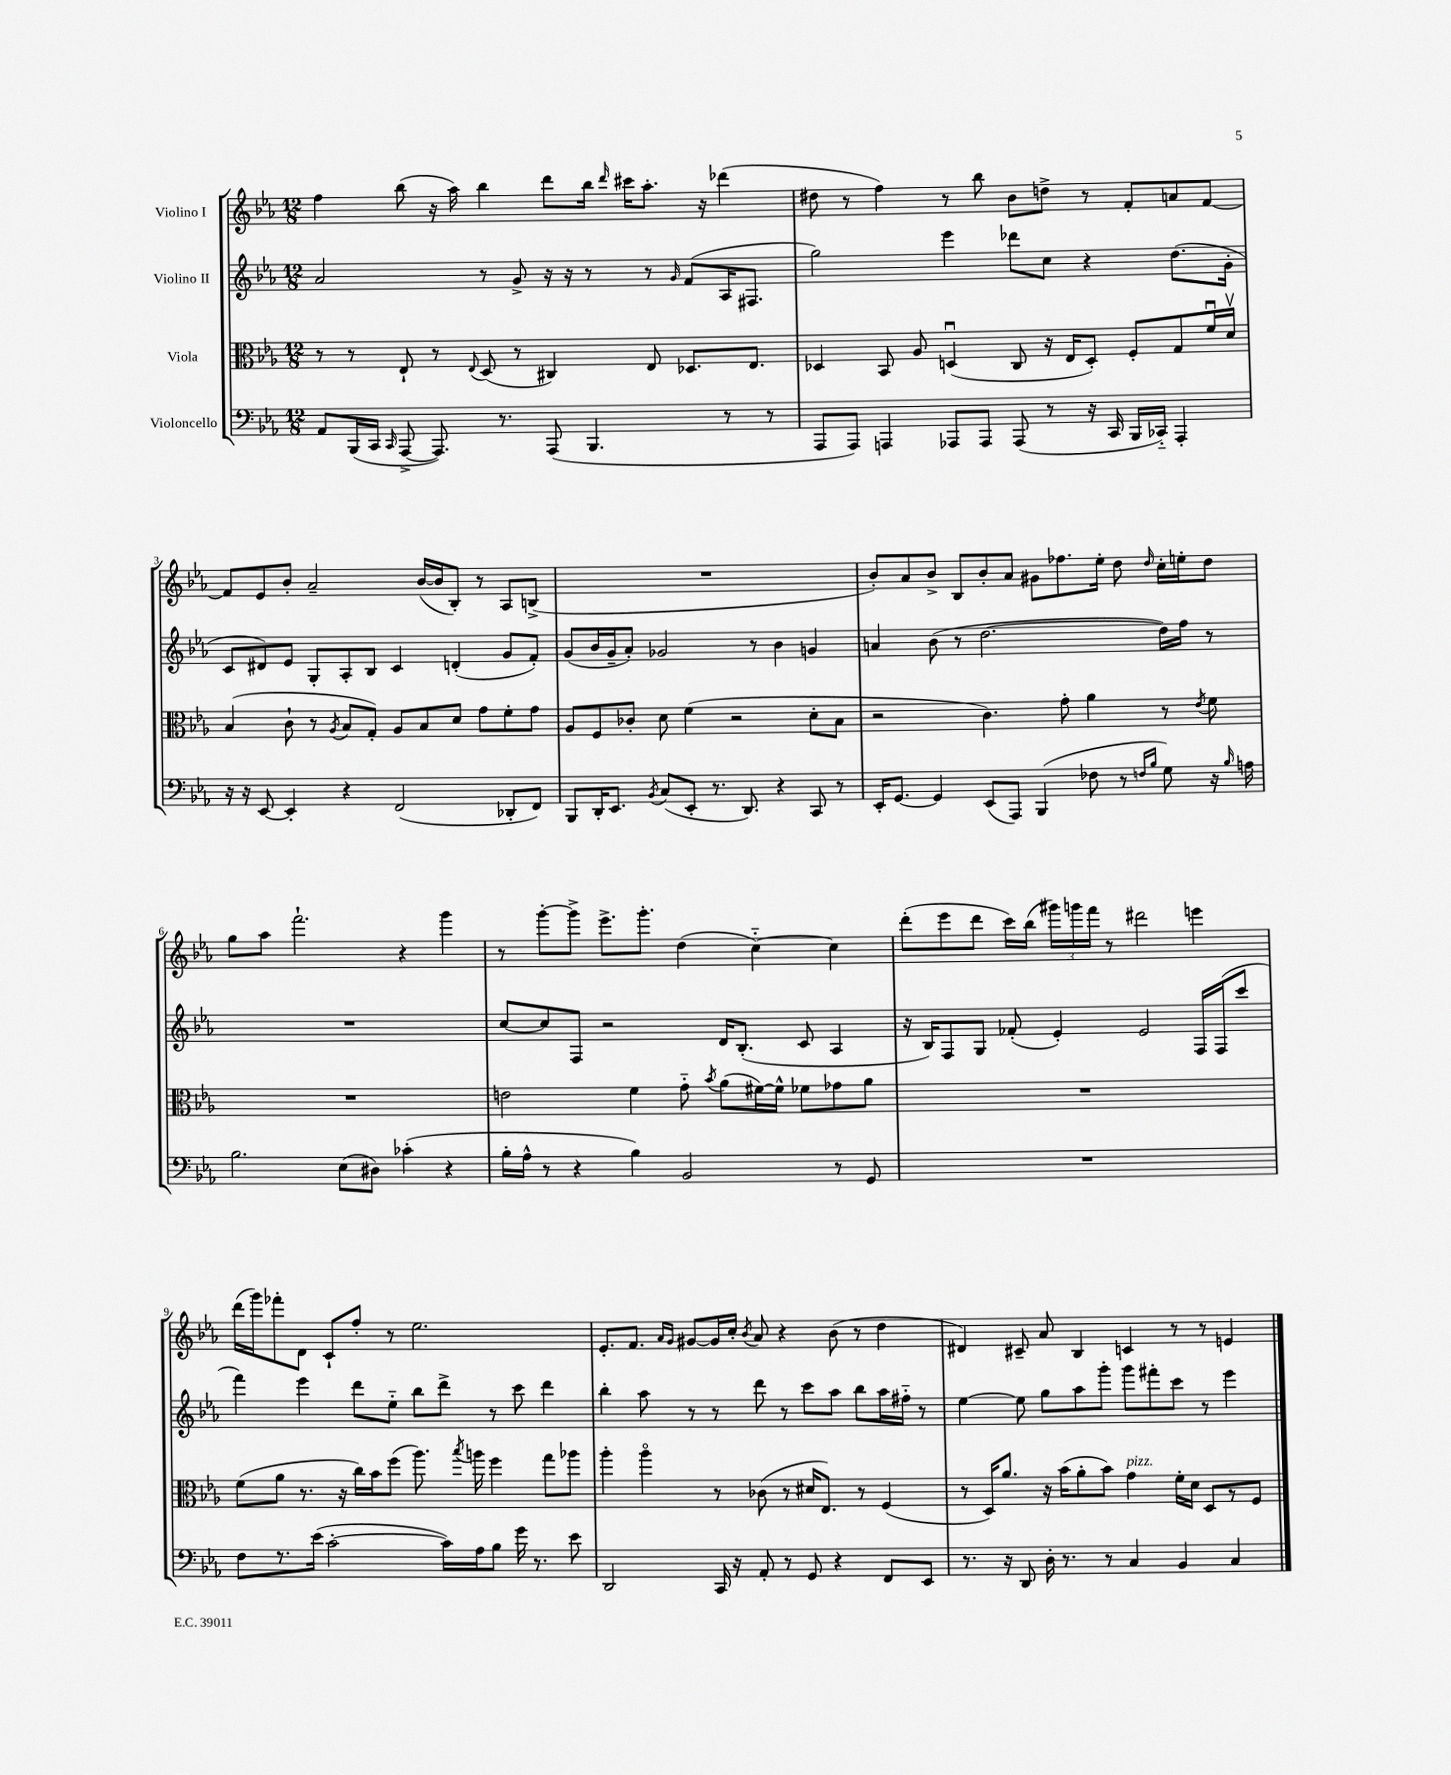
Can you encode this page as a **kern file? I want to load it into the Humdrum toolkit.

**kern	**kern	**kern	**kern
*part4	*part3	*part2	*part1
*staff4	*staff3	*staff2	*staff1
*I"Violoncello	*I"Viola	*I"Violino II	*I"Violino I
*clefF4	*clefC3	*clefG2	*clefG2
*k[b-e-a-]	*k[b-e-a-]	*k[b-e-a-]	*k[b-e-a-]
*M12/8	*M12/8	*M12/8	*M12/8
=1	=1	=1	=1
8AA-/L	8r	2a-/	4ff\
(16BBB-/L	8r	.	.
16CC/JJ	.	.	.
16qqCC/	.	.	.
[8AAA-^/	8E-`/	.	(8bb-\
8.AAA-/])	8r	.	16r
.	.	.	16aa-\)
.	8qqE-/	.	.
.	(8D/	8r	4bb-\
8.r	.	.	.
.	8r	8g^/	.
(8AAA-/	4C#X/)	16r	8ddd\L
.	.	16r	.
4.BBB-/	.	8r	16bb-\Jk
.	.	.	16qqddd/
.	.	.	16ccc#X\KL
.	8E-/	8r	8.aa-'\J
.	.	16qqg/	.
.	8.D-X/L	(8f/L	.
.	.	.	16r
8r	.	16A-/K	(4ddd-X\
.	8.E-/J	8.F#X/J	.
8r	.	.	.
=2	=2	=2	=2
8AAA-/L	4D-X/	2gg\)	8dd#X\
8AAA-/J)	.	.	8r
4AAAn/	8BB-/	.	4ff\)
.	8A-/	.	.
8AAA-X/L	(4Dnu/	4eee-\	8r
8AAA-/J	.	.	8bb-\
(8AAA-/	8C/	8ddd-X\L	8b-\L
8r	16r	8cc\J	8ddn^\J
.	16E-/KL	.	.
16r	8D'/J)	4r	8r
16CC/	.	.	.
16BBB-/LL	8F'/L	.	8f'/L
16CC-X/JJ)	.	.	.
4AAA-'/	8G/	(8.dd\L	8an/
.	16fu/L	.	[8f/J
.	16dv/JJ	16g'\Jk	.
!!LO:LB:g=z
=3	=3	=3	=3
16r	(4B-/	8c/L	8f/L]
16r	.	.	.
[8EE-/	.	8d#X/)	8e-/
4EE-'/]	8c`\	8e-/J	8b-'/J
.	8r	8G'/L	2a-~/
.	8qA-/	.	.
4r	8B-/L	8A-'/	.
.	8G'/J)	8B-/J	.
(2FF/	8A-/L	4c/	.
.	8B-/	.	([16b-/LL
.	.	.	16b-/J]
.	8d/J	(4dn'/	8B-'/J)
.	8g\L	.	8r
8DD-X'/L	8f'\	8g/L	8A-/L
8FF/J)	8g\J	8f'/J)	(8Bn^/J
=4	=4	=4	=4
8BBB-/L	8A-/L	(8g/L	1.r
16DD'/K	8F/	16b-/L	.
8.EE-/J	.	16g~/J	.
.	8c-X'/J	8a-'/J)	.
8qBB-/	.	.	.
(8C/L	8d\	2g-X/	.
8EE-'/J	(4f\	.	.
8.r	.	.	.
.	2r	.	.
8.DD/)	.	.	.
.	.	8r	.
4r	.	4b-\	.
8CC/	8d'\L	4gn/	.
8r	8B-\J	.	.
=5	=5	=5	=5
16EE-'/KL	2r	4an/	8b-'/L)
[8.GG/J	.	.	.
.	.	.	8a-/
4GG/]	.	(8b-\	8b-^/J
.	.	8r	8B-/L
(8EE-/L	4.c\)	[2.dd\	8b-'/
8AAA-/J)	.	.	8a-/J
(4BBB-/	.	.	8g#X\L
.	8g'\	.	8.ff-X\
8F-X\	4a-\	.	.
.	.	.	16ee-'\Jk
8r	.	.	8dd\
16qqFn/LL	.	.	.
16qqB-/JJ	.	.	16qqdd/
8G\)	8r	16dd\LL])	16cc'\LL
.	.	16ff\JJ	16een'\J
.	8qe-/	.	.
16r	8f\	8r	8dd\J
16qqB-/	.	.	.
16An\	.	.	.
!!LO:LB:g=z
=6	=6	=6	=6
2.B-\	1.r	1.r	8gg\L
.	.	.	8aa-\J
.	.	.	2.fff`\
(8E-\L	.	.	.
8D#X\J)	.	.	.
(4c-X'\	.	.	4r
4r	.	.	4ggg\
=7	=7	=7	=7
16B-'\LL	2en\	[8cc/L	8r
16A-^^\JJ	.	.	.
8r	.	8cc/]	[8ggg'\L
4r	.	8F/J	8ggg^\J]
.	.	2r	8.eee-^\L
4B-\)	4f\	.	.
.	.	.	8.ggg'\J
2BB-/	8g\	.	(4dd\
.	8qb-/	.	.
.	(8a-\L	16d/KL	.
.	.	(8.B-'/J	.
.	[16f#X\L)	.	[4cc\)
.	16f#^^\JJ]	.	.
.	8f-X\L	8c/	.
8r	8g-X\	4A-/	4cc\]
8GG/	8a-\J	.	.
=8	=8	=8	=8
1.r	1.r	16r	(8ddd'\L
.	.	16B-/KL)	.
.	.	8F/	8eee-\
.	.	8G/J	8ddd\J
.	.	(8f-X'/	16ccc\LL)
.	.	.	(16bb-\JJ
.	.	4e-'/)	24ggg#X\LL)
.	.	.	24gggn\
.	.	.	24fff\JJ
.	.	.	8r
.	.	2e-/	2ddd#X\
.	.	16F/LL	4eeen\
.	.	(16F/J	.
.	.	8ccc/J	.
!!LO:LB:g=z
=9	=9	=9	=9
8F\L	(8f\L	4fff\)	(16ddd\LL
.	.	.	16ggg\J)
8.r	8a-\J	.	8fff-X'\
.	8.r	4eee-\	8d\J
(16e-\Jk	.	.	.
[2c'\	.	.	8c`/L
.	16r	.	.
.	16cc\LL)	8ddd\L	8ff'/J
.	16b-\J	.	.
.	(8ff\J	8ee-\J	8r
.	8.aa-\)	8bb-\L	2.ee-\
16c\LL])	.	8ddd^\J	.
.	8qbb-/	.	.
16A-\J	16aan\	.	.
8B-\J	4ff\	8r	.
16g\	.	8ccc\	.
8.r	.	.	.
.	8gg\L	4ddd\	.
8e-\	8aa-X\J	.	.
=10	=10	=10	=10
2DD/	4aa-'\	4bb-'\	8.e-'/L
.	.	.	8.f/J
.	4aa-\	8aa-\	.
.	.	.	16qqa-/LL
.	.	.	16qqg/JJ
.	.	8r	[8g#X/L
16CC/	8r	8r	16g#/L]
16r	.	.	16cc'/JJ
.	.	.	8qb-/
8AA-'/	(8c-X\	8ddd\	8a-/
8r	8r	8r	4r
8GG/	16d#X/KL	8ccc\L	.
.	8.E-/J)	.	.
4r	.	8aa-\J	(8b-\
.	8r	8bb-\L	8r
8FF/L	(4F/	16aa-\L	4dd\
.	.	16ff#X\JJ	.
8EE-/J	.	8r	.
=11	=11	=11	=11
8.r	8r	[4ee-\	4d#X/)
.	16D/KL)	.	.
16r	8.a-/J	.	.
8DD/	.	8ee-\]	8c#X~/
16D'\	16r	8gg\L	8a-/
8.r	(16b-\KL	.	.
.	8a-'\	8aa-\	4B-/
8r	8b-\J)	8ggg'\J	.
!	!LO:TX:a:i:t=pizz.	!	!
4C/	4g\	8ggg\L	4cn/
.	.	8fff#X'\	.
4BB-/	16f'\LL	8ccc\J	8r
.	16d\JJ	.	.
.	8D/L	8r	8r
4C/	8r	4eee-\	4en/
.	8F/J	.	.
==	==	==	==
*-	*-	*-	*-
